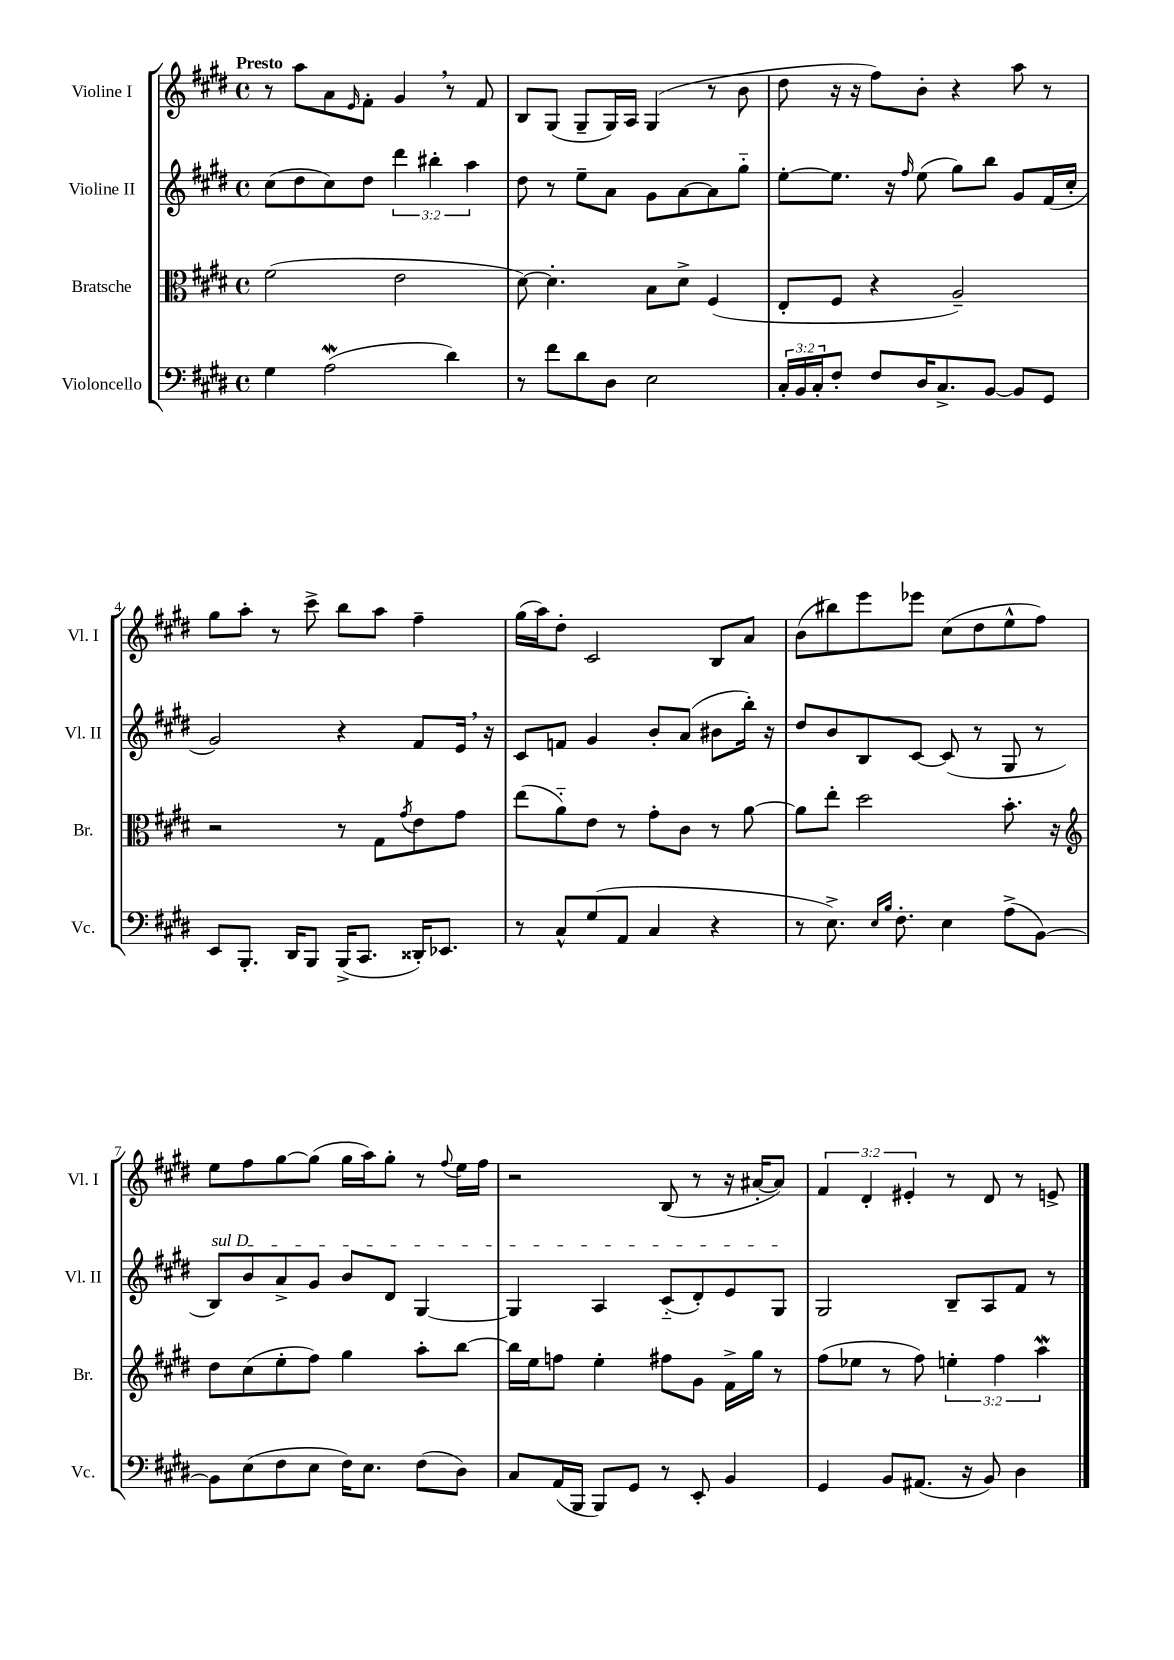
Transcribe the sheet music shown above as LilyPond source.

<<
\new StaffGroup <<
\new Staff = "s0" \with { instrumentName = "Violine I" shortInstrumentName = "Vl. I" } {
    \clef treble \key e \major \defaultTimeSignature \time 4/4 \override Staff.TupletNumber.text = #tuplet-number::calc-fraction-text \tempo "Presto"
    r8 a''8 a'8 \grace { e'16 } fis'8-. gis'4 \breathe r8 fis'8 |
    b8 gis8( gis8-- gis16) a16 gis4( r8 b'8 |
    dis''8 r16 r16 fis''8) b'8-. r4 a''8 r8 |
    gis''8 a''8-. r8 cis'''8-> b''8 a''8 fis''4-- |
    gis''16( a''16) dis''8-. cis'2 b8 a'8 |
    b'8( bis''8) e'''8 ees'''8 cis''8( dis''8 e''8-^ fis''8) |
    e''8 fis''8 gis''8~ gis''8( gis''16 a''16) gis''8-. r8 \appoggiatura { fis''8 } e''16 fis''16 |
    r2 b8( r8 r16 ais'16~-. ais'8) |
    \tuplet 3/2 { fis'4 dis'4-. eis'4-. } r8 dis'8 r8 e'8-> \bar "|." |
}
\new Staff = "s1" \with { instrumentName = "Violine II" shortInstrumentName = "Vl. II" } {
    \clef treble \key e \major \defaultTimeSignature \time 4/4 \override Staff.TupletNumber.text = #tuplet-number::calc-fraction-text
    cis''8( dis''8 cis''8) dis''8 \tuplet 3/2 { dis'''4 bis''4-. a''4 } |
    dis''8 r8 e''8-- a'8 gis'8 a'8~ a'8 gis''8-_ |
    e''8~-. e''8. r16 \grace { fis''16 } e''8( gis''8) b''8 gis'8 fis'16( cis''16-. |
    gis'2) r4 fis'8 e'16 \breathe r16 |
    cis'8 f'8 gis'4 b'8-. a'8( bis'8 b''16-.) r16 |
    dis''8 b'8 b8 cis'8~ cis'8( r8 gis8 r8 |
    \once \override TextSpanner.bound-details.left.text = \markup { \italic "sul D" } b8\startTextSpan) b'8 a'8-> gis'8 b'8 dis'8 gis4~ |
    gis4 a4 cis'8-_( dis'8-.) e'8 gis8\stopTextSpan |
    gis2 b8-- a8 fis'8 r8 \bar "|." |
}
\new Staff = "s2" \with { instrumentName = "Bratsche" shortInstrumentName = "Br." } {
    \clef alto \key e \major \defaultTimeSignature \time 4/4 \override Staff.TupletNumber.text = #tuplet-number::calc-fraction-text
    fis'2( e'2 |
    dis'8~) dis'4.-. b8 dis'8-> fis4( |
    e8-. fis8 r4 a2--) |
    r2 r8 gis8 \acciaccatura { gis'8 } e'8 gis'8 |
    e''8( a'8-_) e'8 r8 gis'8-. cis'8 r8 a'8~ |
    a'8 e''8-. dis''2 b'8.-. r16 |
    \clef treble dis''8 cis''8( e''8-. fis''8) gis''4 a''8-. b''8~ |
    b''16 e''16 f''8 e''4-. fis''8 gis'8 fis'16-> gis''16 r8 |
    fis''8( ees''8 r8 fis''8) \tuplet 3/2 { e''4-. fis''4 a''4\mordent } \bar "|." |
}
\new Staff = "s3" \with { instrumentName = "Violoncello" shortInstrumentName = "Vc." } {
    \clef bass \key e \major \defaultTimeSignature \time 4/4 \override Staff.TupletNumber.text = #tuplet-number::calc-fraction-text
    gis4 a2\mordent( dis'4) |
    r8 fis'8 dis'8 dis8 e2 |
    \tuplet 3/2 { cis16-. b,16 cis16-. } fis8-. fis8 dis16 cis8.-> b,8~ b,8 gis,8 |
    e,8 b,,8.-. dis,16 b,,8 b,,16->( cis,8. disis,16-.) ees,8. |
    r8 cis8-^ gis8( a,8 cis4 r4 |
    r8 e8.->) \grace { e16 b16 } fis8.-. e4 a8->( b,8~) |
    b,8 e8( fis8 e8 fis16) e8. fis8( dis8) |
    cis8 a,16( b,,16 b,,8) gis,8 r8 e,8-. b,4 |
    gis,4 b,8 ais,8.( r16 b,8) dis4 \bar "|." |
}
>>
>>
